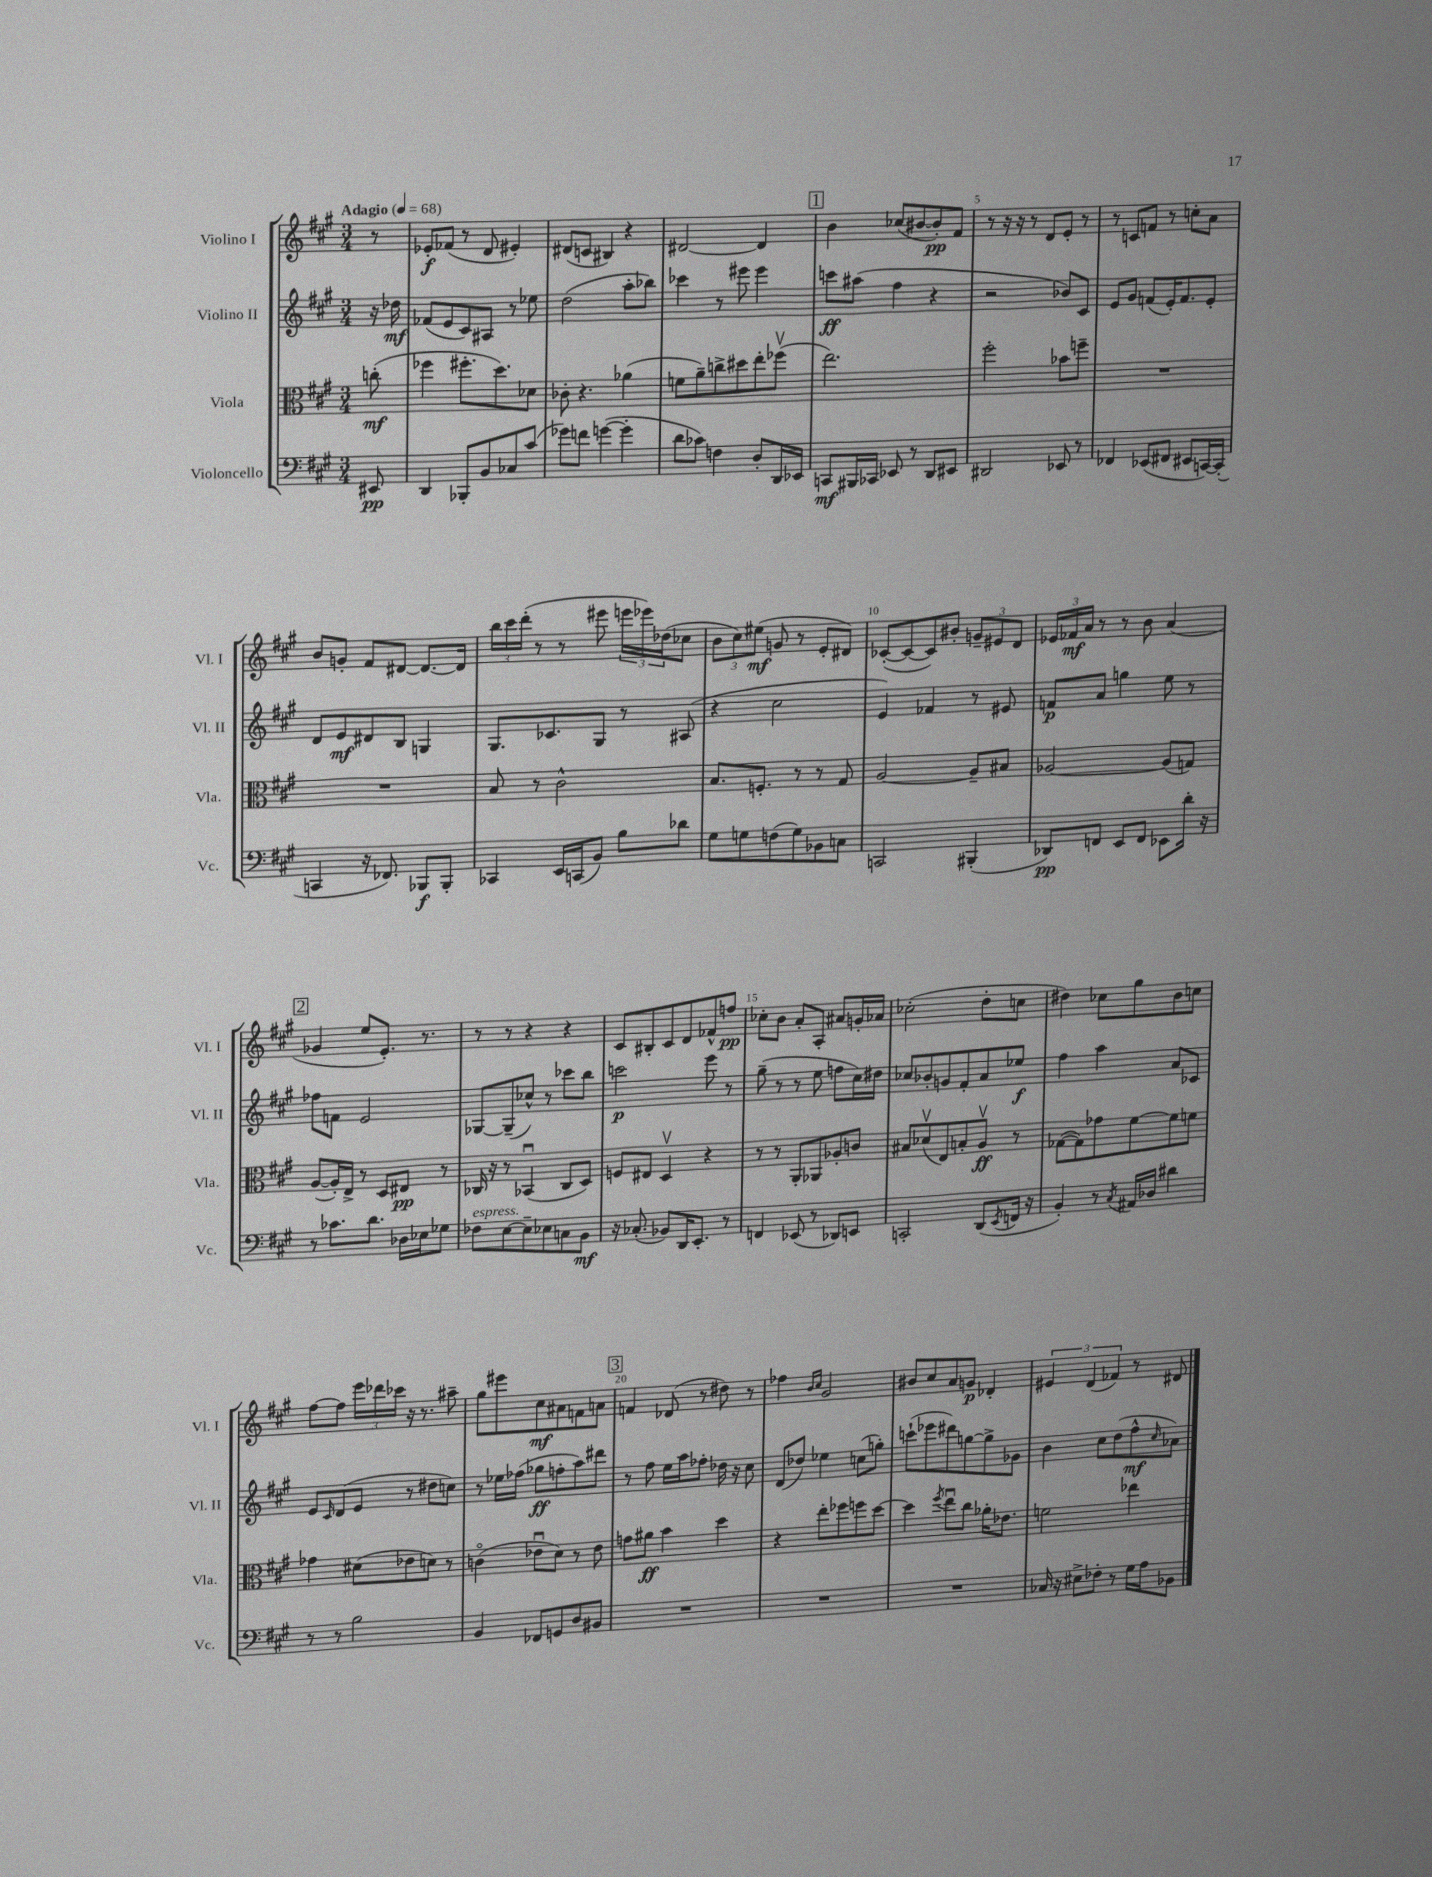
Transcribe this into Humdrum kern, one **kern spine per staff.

**kern	**kern	**kern	**kern
*staff4	*staff3	*staff2	*staff1
*clefF4	*clefC3	*clefG2	*clefG2
*k[f#c#g#]	*k[f#c#g#]	*k[f#c#g#]	*k[f#c#g#]
*M3/4	*M3/4	*M3/4	*M3/4
*MM68	*MM68	*MM68	*MM68
8EE#/	(8cc'\	16r	8r
.	.	16dd-\	.
=	=	=	=
4DD/	4ff-\	(8f-/L	8e-'/L
.	.	8e/	(8f-/J
8BBB-'/L	8.ff#'\L	8c#/)	8r
8BB/	.	8A#/J	8d/
.	8.dd\)	.	.
8C-/	.	8r	4e#'/)
(8c#/J	8d-\J	8ee-\	.
=	=	=	=
8g-\L)	8c-'\	(2dd\	(8d#/L
8f\J	4.r	.	8c/J
([4g\	.	.	4B#/)
4g'\]	(4a-\	8aa'\L	4r
.	.	8bb-\J)	.
=	=	=	=
8d\L	8f\L	4ccc-\	[2d#/
8c-\J)	8a~\)	.	.
4F\	8cc^\	8r	.
.	8dd#\	8eee#\	.
8D'/L	8ee'\	4eee#\	4d#/]
16DD/L	(8ff-v\J	.	.
16EE-/JJ	.	.	.
=	=	=	=
8CC/L	2.ee\)	8ccc\L	4b\
16BBB#/L	.	(8aa#\J	.
16CC-/JJ	.	.	.
8EE-/	.	4ff#\	(8cc-/L
8r	.	.	[8b#/
8DD/L	.	4r	8b#'/])
8EE#/J	.	.	8f#/J
=	=	=	=
2DD#/	2ff#'\	2r	8r
.	.	.	16r
.	.	.	16r
.	.	.	8r
.	.	.	8d/L
8EE-/	8b-\L	8b-/L)	8e'/J
8r	8ff~\J	8c#/J	8r
=	=	=	=
4FF-/	2.r	8e/L	8r
.	.	8g#/J	8c/L
(8EE-/L	.	(8f/L	8f/J
8FF#/J	.	16e'/K)	8r
.	.	8.f/	.
8EE#/L	.	.	8cc'\L
[16CC/L)	.	8e'/J	8a\J
(16CC'/]JJ	.	.	.
=	=	=	=
4CC/	2.r	8d/L	8b/L
.	.	8e/	8g'/J
16r	.	8d#/	8f#/L
8.FF-/)	.	.	.
.	.	8B/J	[8d#/J
8BBB-/L	.	4G/	8.d#/_L
8BBB-'/J	.	.	.
.	.	.	16d#/]Jk
=	=	=	=
4CC-/	8B/	8.G#/L	24bb\LL
.	.	.	24ccc#\
.	.	.	(24ddd'\JJ
.	8r	.	8r
.	.	8.c-/	.
16EE/LL	2c#^^\	.	8r
(16CC/J	.	.	.
8BB/J)	.	8G#/J	8eee#\
8B\L	.	8r	24eee\LL
.	.	.	24eee-\)
.	.	.	(24dd-\J
8d-\J	.	(8A#/	8cc-\J
=	=	=	=
8G#\L	8.B/L	4r	12b\L
.	.	.	12cc#\)
8G\	.	.	.
.	.	.	(12ee#\J
.	8.F'/J	.	.
(8F\	.	2cc#\	8g/
8G\)	8r	.	8r
8BB-\	8r	.	8e'/L
8C\J	8G#/	.	8d#/J)
=	=	=	=
2CC/	[2A/	4e/)	([8c-'/L
.	.	.	8c-/_
.	.	4f-/	8c-/])
.	.	.	8b#'/J
(4BBB#'/	8A~/]L	8r	12g~/L
.	.	.	12e#/
.	8B#/J	8e#/	.
.	.	.	12d/J
=	=	=	=
8DD-/L)	[2A-/	8f/L	24e-/LL
.	.	.	24f-/
.	.	.	24a/JJ
8FF/J	.	8a/J	8r
8EE/L	.	4gg\	8r
8FF/J	.	.	8b\
8EE-\L	(8A-/]L	8ee\	(4a/
16d'\Jk	8G/J)	8r	.
16r	.	.	.
=	=	=	=
8r	([8A/L	8ff-\L	4g-/
8.c-\L	16A'/]L)	8f\J	.
.	16E^/JJ	.	.
.	8r	2e/	8ee/L
8.d\J	.	.	.
.	8D/L	.	8.e'/J)
16D-\LL	8E#/J	.	.
16E-\J	.	.	8.r
8G-\J	8r	.	.
=	=	=	=
8F-\L	16C-/	[8G-/L	8r
.	16r	.	.
[8E\	8r	(8G-~/]	8r
8E~\]	(4BB-u/	8cc-^^/J)	4r
8E-\	.	8r	.
8C\	8C-/L	8ccc-\L	4r
8BB\J	8D/J)	8bb\J	.
=	=	=	=
16r	8F/L	2ccc\	8c#/L
(8.C-'/	.	.	.
.	8E#/J	.	8B#'/
8BB-/L)	4Dv/	.	8c#/
16DD/K	.	.	8d/
8.EE'/J	.	.	.
.	4r	8eee\	8f-^^/
8r	.	8r	8ff/J
=	=	=	=
4FF/	8r	(8gg#~\	8cc-'\L
.	8r	8r	8b\J
(8EE-/	8AA'/L	8r	8a'/L
8r	8AA-/	8ee\	8A'/J
8DD-/L)	8A-'/	8ff\L	8a#/L
8EE/J	8c/J	16cc#\L)	16g'/L
.	.	16dd#\JJ	16a-/JJ
=	=	=	=
2CC'/	8B#/L	8cc-/L	(2cc-'\
.	(8d-v/	8b-'/	.
.	8E/)	8g/	.
.	8B'/	8f#'/	.
(8DD/L	8Av/J	8a/	8dd'\L
8qEE/	.	.	.
16FF/Jk	8r	8ee-/J	8cc\J
16r	.	.	.
=	=	=	=
4BB'/)	([8G-\L	4ff#\	4dd#\)
.	8G-\])	.	.
8r	8g-\	4aa\	8cc-\L
8qC#/	.	.	.
16AA#/LL	[8f#\	.	8gg#\
16D-/JJ	.	.	.
4d#\	8f#\]	8a/L	8b\
.	8f\J	8c-/J	8cc\J
=	=	=	=
8r	4g-\	8e/L	[8ff#\L
.	.	16qqc#/	.
8r	.	(8d/	8ff#\]J
2B\	(8d#\L	8e/J	24eee\LL
.	.	.	24ddd-\
.	.	.	24ccc-\JJ
.	8e-\	8r	16r
.	.	.	8.r
.	8d\J)	8dd#\L	.
.	8r	8cc\J)	8aa#~\
=	=	=	=
4BB/	(4co\	8r	8gg#\L
.	.	16ee-\LL	8eee#\
.	.	(16ff-\JJ	.
8FF-/L	8e-u\L	8gg-\L	8cc#\
8GG/	8d\J)	8ff'\	8a#\
8D/	8r	8aa\)	8f\
8BB#/J	8e-\	8ddd#\J	8a\J
=	=	=	=
2.r	8g\L	8r	4f/
.	8a#\J	8ff#\	.
.	4b\	16ee\LL	(8d-/
.	.	16aa\J	.
.	.	8ff-'\J	8r
.	4dd\	16dd-\	8dd#\)
.	.	16r	.
.	.	8cc#\	8r
=	=	=	=
2.r	4r	(8d/L	4ff-\
.	.	8dd-/J)	.
.	.	.	16qqb/LL
.	.	.	16qqcc#/JJ
.	8ee'\L	4ee-\	2g#/
.	8ff-\	.	.
.	8ff\	(8cc\L	.
.	[8dd\J	8gg'\J)	.
=	=	=	=
2.r	4dd\]	(8ccc`\L	8b#/L
.	.	8eee-\	8cc#/
.	8qff#/	.	.
.	8eeu\L	8ddd#\)	8a/
.	8cc#\J	[8gg\	8g/J
.	16a-'\LK	8gg^\]	4d-'/
.	8.e-\J	.	.
.	.	8g-\J	.
=	=	=	=
16C-/	2f\	4b\	6e#/
16r	.	.	.
8E#^\L	.	.	.
.	.	.	(6d/
8F-'\J	.	8cc#\L	.
.	.	.	6f-/)
8r	.	(8dd\	.
16G#\LL	4ee-\	8ff#^^\	8r
16A\J	.	.	.
.	.	16qqcc#/	.
8BB-\J	.	8a-\J)	8d#/
==	==	==	==
*-	*-	*-	*-
